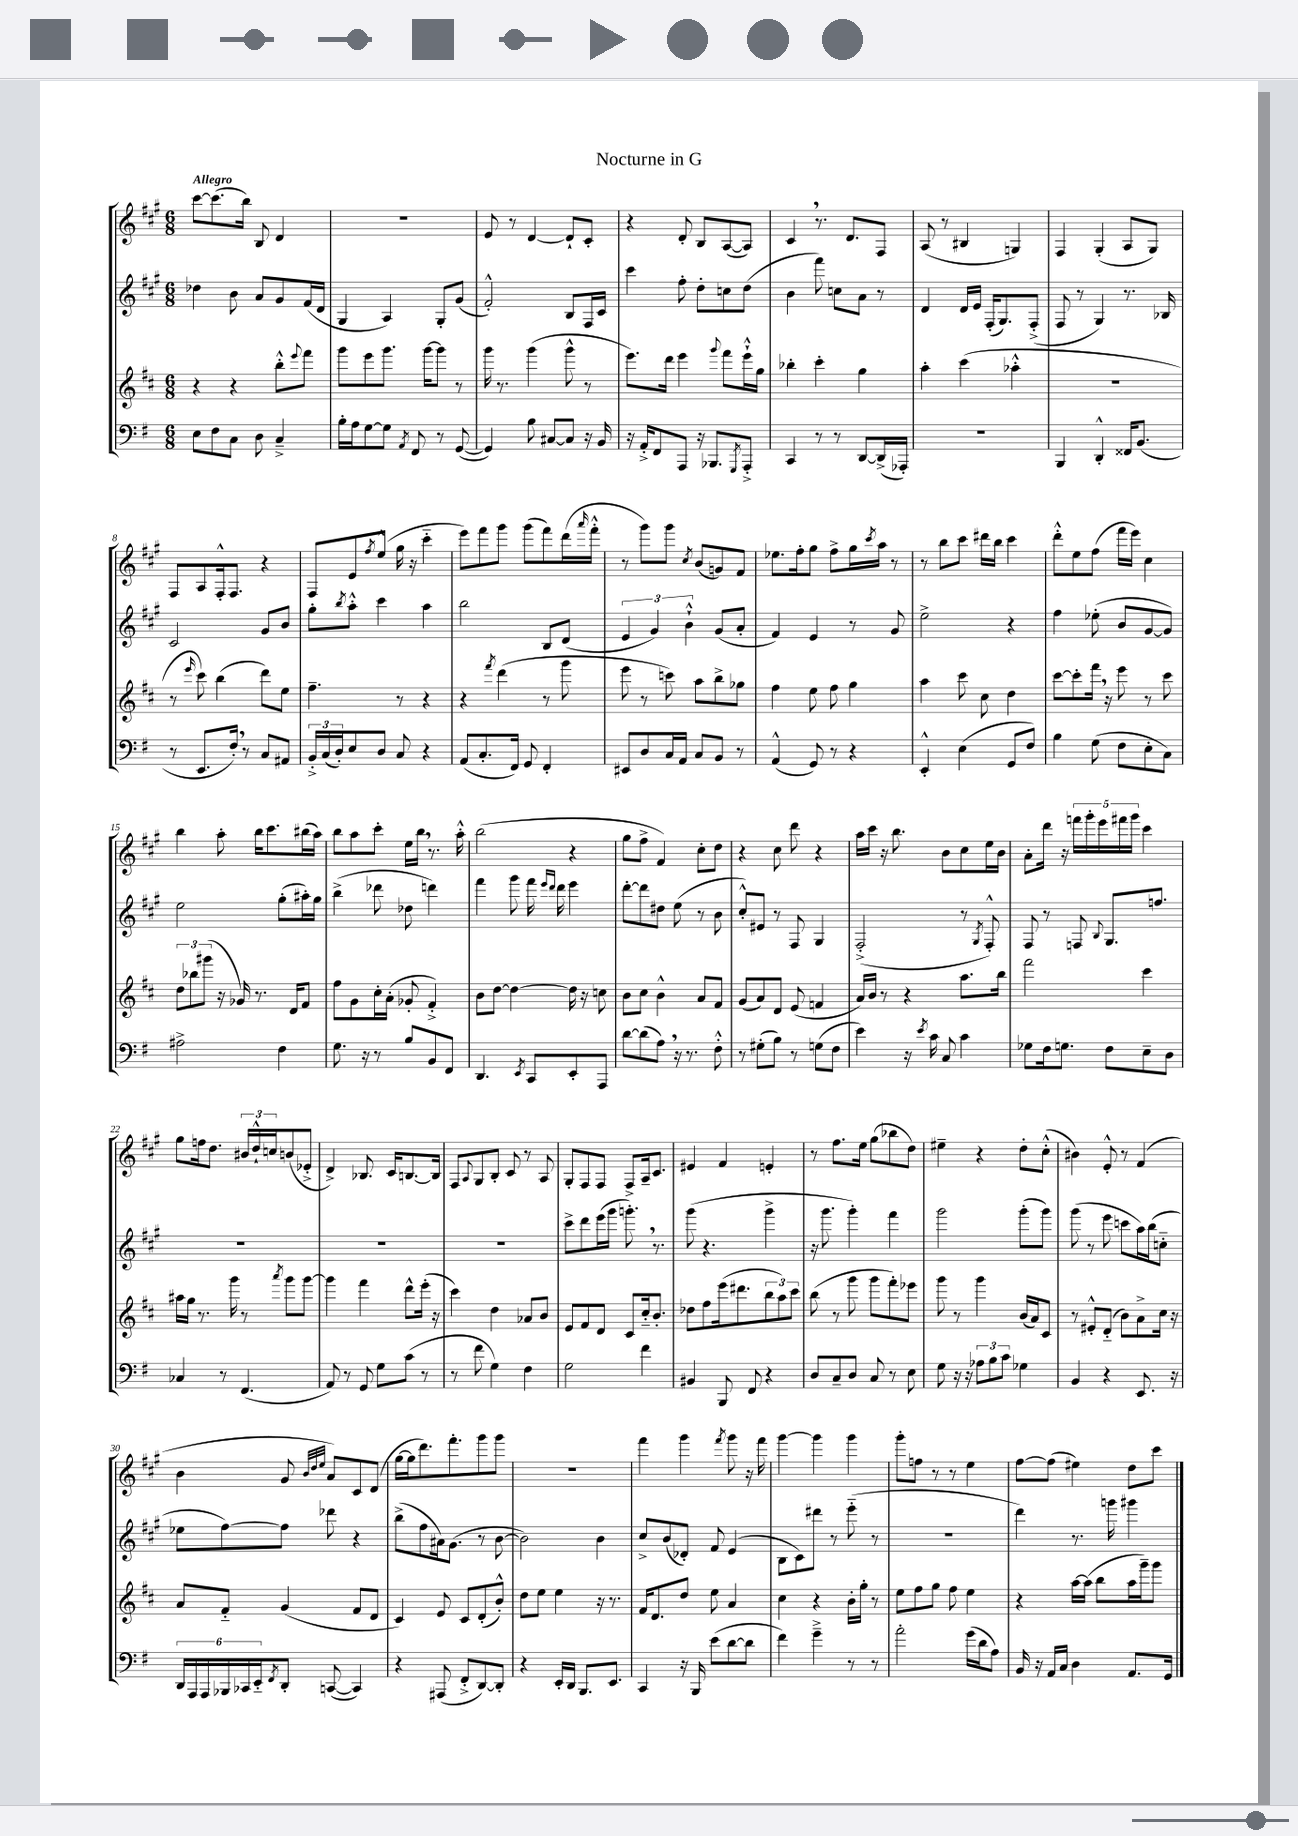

**kern	**kern	**kern	**kern
*staff4	*staff3	*staff2	*staff1
*clefF4	*clefG2	*clefG2	*clefG2
*k[f#]	*k[f#c#]	*k[f#c#g#]	*k[f#c#g#]
*M6/8	*M6/8	*M6/8	*M6/8
8E\L	4r	4dd-\	[8ccc#\L
8F#\	.	.	(8.ccc#\]
8C\J	4r	8b\	.
.	.	.	16bb\Jk)
8D\	.	8a/L	8B/
4C~^/	8bb'^^\L	8g#/	4d/
.	8qqeee/	.	.
.	8fff#\J	(16f#/L	.
.	.	16d/JJ	.
=	=	=	=
16B'\LL	8ggg\L	4G#/	2.r
16A\J	.	.	.
[8G\	8eee\	.	.
8G\]J	8.ggg\J	4A/)	.
8qAA/	.	.	.
8FF#/	.	.	.
.	[16ggg\LK	.	.
8r	8ggg\]J	8G#'/L	.
([8GG/	8r	(8g#/J	.
=	=	=	=
4GG/])	16ggg\	2f#'^^/)	8e/
.	8.r	.	.
.	.	.	8r
8B\	(4ggg\	.	[4d/
[8C#/L	.	.	.
8C#/]J	8ggg^^\	8B/L	8d`/]L
16r	8r	16F#/L	8c#'/J
16BB/	.	16c#/JJ	.
=	=	=	=
16r	8.eee\L)	4ccc#\	4r
16AA'^/LK	.	.	.
8FF#/	.	.	.
.	16ddd\Jk	.	.
8AAA/J	4eee\	8ff#'\	8d'/
16r	.	8dd'\L	8B/L
8.BBB-/L	.	.	.
.	8qqggg/	.	.
.	8fff#\L	8cc\	([8A/
8qGGG/	.	.	.
8AAA'^/J	16eee`^^\L	(8dd\J	8A/]J)
.	16gg\JJ	.	.
=	=	=	=
4CC/	4bb-'\	4b\	4c#/
8r	4ccc#'\	8fff#\)	8.r
8r	.	8cc\L	.
.	.	.	8.d/L
[8DD/L	4gg\	8a\J	.
(16DD^/]L	.	8r	8F#/J
16AAA-'/JJ)	.	.	.
=	=	=	=
2.r	4aa'\	4d/	(8A/
.	.	.	8r
.	(4ccc#\	16d/LL	4B#/
.	.	16e/JJ	.
.	.	(16F#'/LK	.
.	.	8.G#/)	.
.	4aa-'^^\	.	4G/)
.	.	(8F#'^/J	.
=	=	=	=
4BBB/	2.r	8F#/	4F#/
.	.	8r	.
4DD'^^/	.	4G#/)	(4G#'/
16FF##/LK	.	8.r	8A/L
(8.BB/J	.	.	.
.	.	.	8G#/J)
.	.	16B-/	.
=	=	=	=
8r	8r	2c#/	8F#/L
.	16qqeee/	.	.
8.EE/L	8ccc#\)	.	8A/
.	(4bb\	.	16F#'^^/k
16F#'/Jk)	.	.	8.F#/J
8r	.	.	.
8C/L	8ddd\L)	8g#/L	4r
8AA#/J	8ee\J	8b/J	.
=	=	=	=
24BB'^/LL	4.ff#~\	8gg#'\L	8F#/L
(24C/	.	.	.
24D'/J)	.	.	.
.	.	8qbb/	.
8E/	.	8aa'^^\J	8e/
.	.	.	8qff#/
8D/J	.	4ccc#\	(8ee^^/J
8C/	8r	.	16gg#\
.	.	.	16r
4r	4r	4aa\	4ccc#'~\
=	=	=	=
(8AA/L	4r	2bb\	8eee\L)
8.C'/	.	.	8fff#\
.	8qfff#/	.	.
.	(4ddd\	.	8ggg#\J
16FF#/Jk)	.	.	.
8GG/	.	.	(8ggg#\L
4FF#'/	8r	8B/L	8fff#\)
.	8ggg\	(8d/J	(16ddd\L
.	.	.	16qqaaa/
.	.	.	16fff#'^^\JJ
=	=	=	=
8EE#/L	8eee\	6e/	8r
8D/	8r	.	8ggg#\L)
.	.	6g#/)	.
16C/L	8ccc\)	.	8ggg#\J
16AA/JJ	.	.	.
.	.	6b`^^\	.
.	.	.	8qcc#/
8C/L	8aa\L	.	(8b/L
8BB/J	8bb^\	(8g#/L	8g/)
8r	8gg-\J	8a'/J	8f#/J
=	=	=	=
(4AA^^/	4ff#\	4f#/)	8.ee-\L
.	.	.	16ff#'\k
8GG/)	8ee\	4e/	8gg#\J
8r	8ff#\	.	8ff#^\L
4r	4gg\	8r	16gg#\L
.	.	.	8qccc#/
.	.	.	16aa\JJ
.	.	8g#/	8r
=	=	=	=
4EE'^^/	4aa\	2ee^\	8r
.	.	.	8bb\L
(4E\	8ccc#\	.	8ccc#\J
.	8cc#\	.	16ddd#\LL
.	.	.	16bb\JJ
8GG/L	4dd\	4r	4ccc#\
8F#/J)	.	.	.
=	=	=	=
4B\	[8ccc#\L	4ff#\	8ddd'^^\L
.	8ccc#'\]	.	8ee\
(8G\	16fff#\Jk	(8ee-'\	(8ff#\J
.	16r	.	.
8F#\L	8eee\	8b/L	16fff#\LL
.	.	.	16eee\JJ)
8E'\	8r	[8g#/	4cc#\
8C\J)	8ccc#\	8g#/]J)	.
=	=	=	=
2A#^\	12dd\L	2ee\	4bb\
.	12bb-\	.	.
.	(12ggg#\J	.	.
.	16r	.	8aa'\
.	16g-/)	.	.
.	8.r	.	16bb\LK
.	.	.	8.ccc#\
4F#\	.	(8gg#'\L	.
.	16d/LK	.	.
.	8f#/J	16aa#'\L)	(16bb#\L
.	.	16gg#\JJ	16aa\JJ)
=	=	=	=
8.G\	8ff#\L	(4bb^\	8bb\L
.	8g\	.	8aa\
16r	.	.	.
8r	16cc#'\L	8ddd-\	8ccc#'\J
.	(16a'\JJ	.	.
8B/L	8g-'/	8dd-\	16ee\LL
.	.	.	16bb\JJ
8BB/	4f#'^/)	4ddd\)	8.r
8FF#/J	.	.	.
.	.	.	16aa'^^\
=	=	=	=
4.DD/	8b\L	4fff#\	(2bb\
.	[8dd\J	.	.
.	4dd\_	8ggg#\	.
8qEE/	.	.	.
8CC/L	.	16fff#\	.
.	.	16qqeee/LL	.
.	.	16qqddd/JJ	.
.	.	16ddd\	.
8EE'/	16dd\]	4eee\	4r
.	16r	.	.
8AAA/J	8cc\	.	.
=	=	=	=
[8d\L	8b\L	[8ddd'\L	8gg#\L
(8d\]	8cc#\J	8ddd\]	8ff#^\J
8A\J)	4b^^\	8dd#\J	4f#/)
16r	.	(8ee\	.
8.r	.	.	.
.	8a/L	8r	8cc#'\L
8F#'^^\	8f#/J	8b\	8dd\J
=	=	=	=
8r	(8g/L	8cc#'^^/L)	4r
(8G#'\L	8a/)	8e#/J	.
8B\J)	8d/J	8r	8cc#\
8r	(8e/	8F#/	8ddd\
(8G\L	4f/	4G#/	4r
8F#\J	.	.	.
=	=	=	=
4e\)	16a/LL)	(2F#'^/	16aa\LL
.	16b/JJ	.	16ccc#\JJ
.	8r	.	16r
.	.	.	8.bb\
16r	4r	.	.
8qe/	.	.	.
16c\	.	.	.
8C/	.	.	8b\L
4c\	8.aa\L	8r	8cc#\
.	.	8qG#/	.
.	.	8F#'^^/)	16ee\L
.	16bb\Jk	.	16b\JJ
=	=	=	=
8G-\L	2fff#\	8F#/	8a'\L
16F#\k	.	8r	16ddd\Jk
8.G\J	.	.	16r
.	.	8F/	20fff\LL
.	.	.	20ggg#'\
.	.	.	20eee\
.	.	8qqB/	.
8F#\L	.	8.G#/L	.
.	.	.	20fff#\
.	.	.	20ggg#\JJ
8E~\	4ccc#\	.	4ccc#\
.	.	8.ff/J	.
8D\J	.	.	.
=	=	=	=
4C-/	16aa#\LL	2.r	8gg#\L
.	16gg\JJ	.	.
.	8.r	.	16ff\k
.	.	.	8.dd\J
8r	.	.	.
.	16ggg\	.	.
(4.FF#/	8r	.	24b#/LL
.	.	.	24dd`^^/
.	.	.	24cc/J
.	8qaaa/	.	.
.	8ggg\L	.	(8b/
.	[8ggg\J	.	8e-'^/J
=	=	=	=
8AA/)	4ggg\]	2.r	4d^/)
8r	.	.	.
8GG/	4fff#\	.	8.B-/
8G\L	.	.	.
.	.	.	16c#/LK
(8c\J	8ddd^^\L	.	[8.B/
8r	(16eee'\Jk	.	.
.	16r	.	16B/]Jk
=	=	=	=
8r	4ccc#\)	2.r	8F#/L
.	.	.	8qqA/
8f#\	.	.	8G#/
4G\)	4dd\	.	8B'/J
.	.	.	8c#/
4F#\	8a-/L	.	8r
.	8b/J	.	8A/
=	=	=	=
2G\	8e/L	8ccc#^\L	8G#'/L
.	8f#/	8ddd\	8F#/
.	8d/J	(16eee\L	8F#/J
.	.	16ggg#\JJ	.
.	8c#/L	8.ggg'\)	8F#^/L
4f#\	16cc#'~/k	.	16A~/k
.	8.b'/J	8.r	8.c#/J
=	=	=	=
4BB#/	8dd-\L	(8ggg#\	4e#/
.	8ff#\	4.r	.
8BBB/	(16eee\k	.	4f#/
.	8.ddd#\	.	.
8FF#/	.	.	.
4r	12bb\	4ggg#^\	4e'/
.	12aa\)	.	.
.	12ccc#\J	.	.
=	=	=	=
8D/L	(8bb\	16r	8r
.	.	8.ggg#\	.
8C~/	8r	.	8.ff#\L
8D/J	8ggg\	4ggg#'\)	.
.	.	.	16ee\Jk
8C/	8ggg\L	.	(8gg#\L
8r	8fff#'\)	4fff#\	8bb-\
8E\	8eee-\J	.	8dd\J)
=	=	=	=
8G\	8ggg\	2ggg#\	4ee#~\
16r	8r	.	.
16r	.	.	.
12A-\L	4ggg\	.	4r
12B\	.	.	.
12c\J	.	.	.
4G-\	(16b/LL	(8ggg#'\L	8dd'\L
.	16a/J)	.	.
.	8c#/J	8ggg#\J)	(8cc#'^^\J
=	=	=	=
4BB/	8r	(8ggg#\	4b#\)
.	8e#'^^/L	8r	.
4r	(8d'~/J	8eee\	8e'^^/
.	8b\L)	8ccc\L	8r
8.EE/	8a^\	16aa\L)	(4f#/
.	.	(16bb\J	.
.	16cc#\Jk	8cc'~\J	.
16r	16r	.	.
=	=	=	=
24DD/LL	8a/L	8ee-\L	4b\
24AAA/	.	.	.
24AAA/	.	.	.
24BBB-/	8f#'~/J	[8ff#\)	.
24CC-/	.	.	.
24EE'~/J	.	.	.
8qFF#/	.	.	.
8DD'/J	(4g/	8ff#\]J	8g#/
.	.	.	32qqb/LLL
.	.	.	32qqdd/
.	.	.	32qqee/JJJ
([8CC/	.	8ddd-\	8a/L)
4CC/])	8f#/L	4r	8c#/
.	8d/J	.	(8d/J
=	=	=	=
4r	4c#/)	(8bb^\L	[16gg#\LL
.	.	.	16gg#\]J
.	.	8ff#\	8.ddd\)
(8AAA#/	8e/	16a#\k)	.
.	.	(8.g#\J	8.fff#'\
8FF#'^/L	8c#/L	.	.
[8DD/)	(8d'/	8r	8ggg#\
8DD'/]J	8b'^^/J)	[8b\	8ggg#\J
=	=	=	=
4r	8dd\L	2b\])	2.r
.	8ee\J	.	.
16EE'/LL	4ee\	.	.
16DD/JJ	.	.	.
8.BBB/L	.	.	.
.	16r	4b\	.
8.EE/J	8.r	.	.
=	=	=	=
4CC/	16f#/LK	8cc#^/L	4fff#\
.	8.d/	.	.
.	.	(8b/	.
16r	8dd/J	8d-'/J)	4ggg#\
16BBB/	.	.	.
(8e\L	8ee\	8f#/	.
.	.	.	8qfff#/
[8d\	4a/	(4e/	8ggg#\
8d\]J	.	.	16r
.	.	.	16fff#\
=	=	=	=
4f#\)	4cc#\	8B\L	[4ggg#\
.	.	8c#\)	.
4g~^\	4r	8ddd#\J	4ggg#\]
.	.	8r	.
8r	16b'\LL	(8eee'~\	4ggg#\
.	16gg'\JJ	.	.
8r	8r	8r	.
=	=	=	=
2a'\	8ee\L	2.r	8ggg#'\L
.	8ff#\	.	8ff\J
.	8gg\J	.	8r
.	8ff#\	.	8r
(16g\LL	4ee\	.	4ee\
16d\J	.	.	.
8A\J)	.	.	.
=	=	=	=
16BB/	4r	4ddd\)	[8ff#\L
16r	.	.	.
16AA/LL	.	.	(8ff#\]J
16C/JJ	.	.	.
4D\	[16aa\LL	8.r	4ee#\)
.	(16aa\]JJ	.	.
.	8bb\L	.	.
.	.	16ggg\	.
8.AA/L	16aa\L	4ggg#\	8dd\L
.	16ggg~\J)	.	.
.	8ggg\J	.	8ccc#\J
16GG/Jk	.	.	.
==	==	==	==
*-	*-	*-	*-
